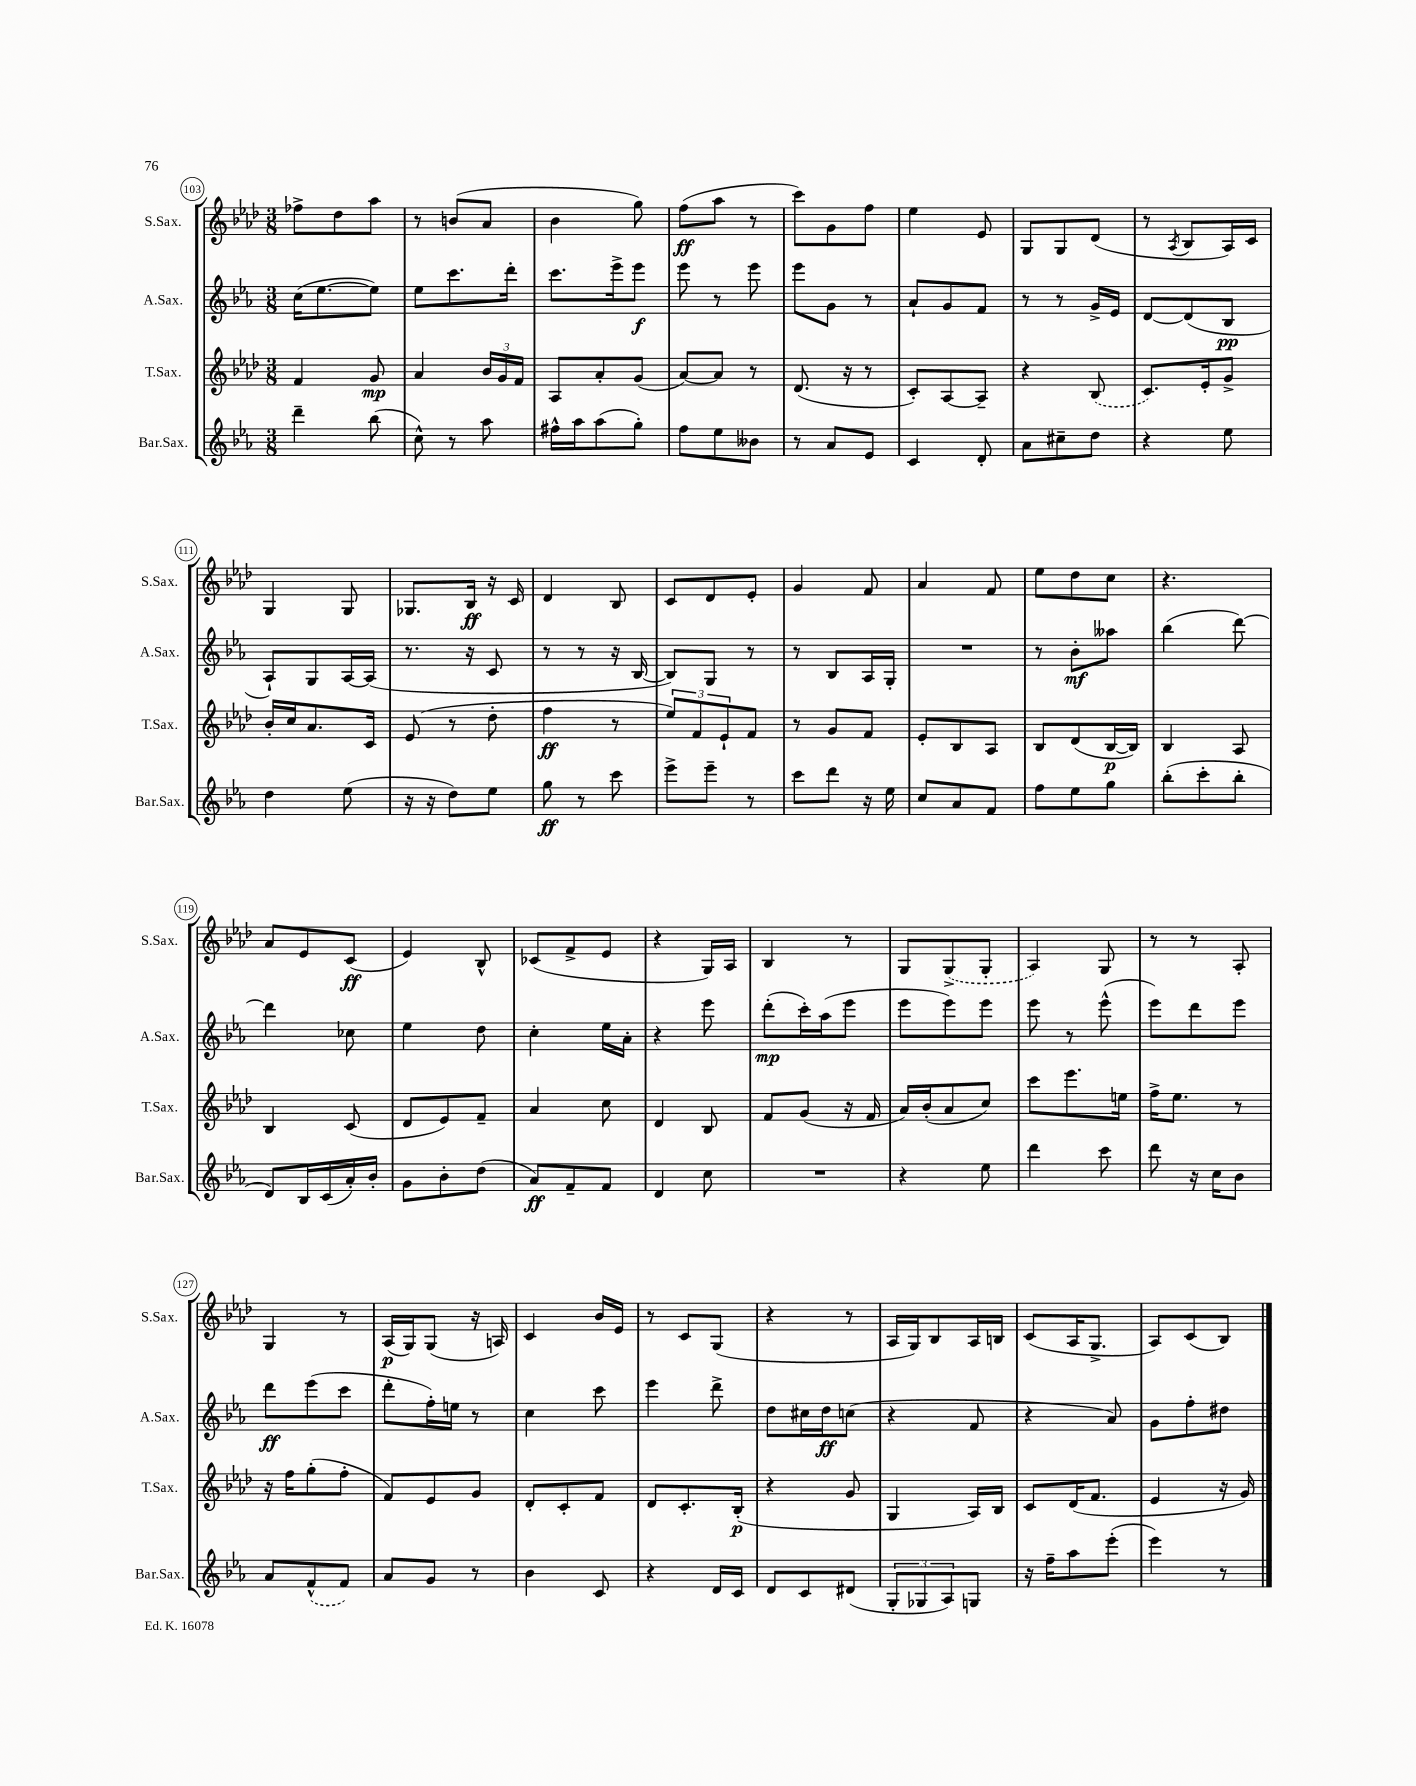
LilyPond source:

<<
\new StaffGroup <<
\new Staff = "s0" \with { instrumentName = "S.Sax." shortInstrumentName = "S.Sax." } {
    \clef treble \key aes \major \numericTimeSignature \time 3/8
    fes''8-> des''8 aes''8 |
    r8 b'8( aes'8 |
    bes'4 g''8) |
    f''8\ff( aes''8 r8 |
    c'''8) g'8 f''8 |
    ees''4 ees'8 |
    g8 g8 des'8( |
    r8 \acciaccatura { aes8 } bes8 aes16) c'16 |
    g4 g8 |
    ges8. bes16\ff r16 c'16 |
    des'4 bes8 |
    c'8 des'8 ees'8-. |
    g'4 f'8 |
    aes'4 f'8 |
    ees''8 des''8 c''8 |
    r4. |
    aes'8 ees'8 c'8\ff( |
    ees'4) bes8-^ |
    ces'8( f'8-> ees'8 |
    r4 g16) aes16 |
    bes4 r8 |
    g8 \once \slurDashed g8->( g8-. |
    aes4) g8 |
    r8 r8 aes8-. |
    g4 r8 |
    aes16\p( g16) g8( r16 a16) |
    c'4 bes'16 ees'16 |
    r8 c'8 g8( |
    r4 r8 |
    aes16 g16) bes8 aes16 b16 |
    c'8( aes16 g8.-> |
    aes8) c'8( bes8) \bar "|." |
}
\new Staff = "s1" \with { instrumentName = "A.Sax." shortInstrumentName = "A.Sax." } {
    \clef treble \key ees \major \numericTimeSignature \time 3/8
    c''16( ees''8.~ ees''8) |
    ees''8 c'''8. d'''16-. |
    c'''8. ees'''16-> ees'''8\f |
    ees'''8 r8 ees'''8 |
    ees'''8 g'8 r8 |
    aes'8-! g'8 f'8 |
    r8 r8 g'16-> ees'16 |
    d'8~ d'8( bes8\pp |
    aes8-!) g8 aes16~ aes16( |
    r8. r16 c'8 |
    r8 r8 r16 bes16~ |
    bes8) g8 r8 |
    r8 bes8 aes16 g16-. |
    R4. |
    r8 bes'8-.\mf aeses''8 |
    bes''4( d'''8~) |
    d'''4 ces''8 |
    ees''4 d''8 |
    c''4-. ees''16 aes'16-. |
    r4 ees'''8 |
    d'''8-.\mp( c'''16-.) aes''16( ees'''8 |
    ees'''8 ees'''8) ees'''8 |
    ees'''8 r8 ees'''8-^( |
    ees'''8) d'''8 ees'''8 |
    d'''8\ff ees'''8( c'''8 |
    d'''8-. f''16-.) e''16 r8 |
    c''4 c'''8 |
    ees'''4 d'''8-> |
    d''8 cis''16 d''16\ff c''8( |
    r4 f'8 |
    r4 aes'8) |
    g'8 f''8-. dis''8 \bar "|." |
}
\new Staff = "s2" \with { instrumentName = "T.Sax." shortInstrumentName = "T.Sax." } {
    \clef treble \key aes \major \numericTimeSignature \time 3/8
    f'4 g'8\mp |
    aes'4 \tuplet 3/2 { bes'16 g'16 f'16 } |
    aes8 aes'8-. g'8( |
    aes'8~) aes'8 r8 |
    des'8.( r16 r8 |
    c'8-.) aes8~ aes8-- |
    r4 \once \slurDashed bes8( |
    c'8.) ees'16-. g'8-> |
    bes'16-. c''16 aes'8. c'16 |
    ees'8( r8 des''8-. |
    f''4\ff r8 |
    \tuplet 3/2 { ees''8) f'8 ees'8-! } f'8 |
    r8 g'8 f'8 |
    ees'8-. bes8 aes8 |
    bes8 des'8( bes16~\p bes16) |
    bes4 aes8 |
    bes4 c'8( |
    des'8 ees'8) f'8-- |
    aes'4 c''8 |
    des'4 bes8 |
    f'8 g'8( r16 f'16 |
    aes'16) bes'16-.( aes'8 c''8) |
    c'''8 ees'''8. e''16 |
    f''16-> ees''8. r8 |
    r16 f''16 g''8-.( f''8-. |
    f'8) ees'8 g'8 |
    des'8-. c'8-. f'8 |
    des'8 c'8.-. bes16-.\p( |
    r4 g'8 |
    g4 aes16) bes16 |
    c'8 des'16( f'8. |
    ees'4 r16 g'16) \bar "|." |
}
\new Staff = "s3" \with { instrumentName = "Bar.Sax." shortInstrumentName = "Bar.Sax." } {
    \clef treble \key ees \major \numericTimeSignature \time 3/8
    d'''4-- bes''8( |
    c''8-^) r8 aes''8 |
    fis''16-^ aes''16 aes''8( g''8-.) |
    f''8 ees''8 beses'8 |
    r8 aes'8 ees'8 |
    c'4 d'8-. |
    aes'8 cis''8-- d''8 |
    r4 ees''8 |
    d''4 ees''8( |
    r16 r16 d''8) ees''8 |
    g''8\ff r8 c'''8 |
    ees'''8-> ees'''8-- r8 |
    c'''8 d'''8 r16 ees''16 |
    c''8 aes'8 f'8 |
    f''8 ees''8 g''8 |
    bes''8-.( c'''8-. bes''8-. |
    d'8) bes16 c'16( aes'16-.) bes'16-. |
    g'8 bes'8-. d''8( |
    aes'8\ff) f'8-- f'8 |
    d'4 c''8 |
    R4. |
    r4 ees''8 |
    d'''4 c'''8 |
    d'''8 r16 c''16 bes'8 |
    aes'8 \once \slurDashed f'8-^( f'8) |
    aes'8 g'8 r8 |
    bes'4 c'8 |
    r4 d'16 c'16 |
    d'8 c'8 dis'8( |
    \tuplet 3/2 { g8-. ges8 aes8) } g8 |
    r16 f''16-- aes''8 ees'''8-.( |
    ees'''4) r8 \bar "|." |
}
>>
>>
\layout { \context { \Score currentBarNumber = #103 \override BarNumber.stencil = #(make-stencil-circler 0.1 0.3 ly:text-interface::print) } }
